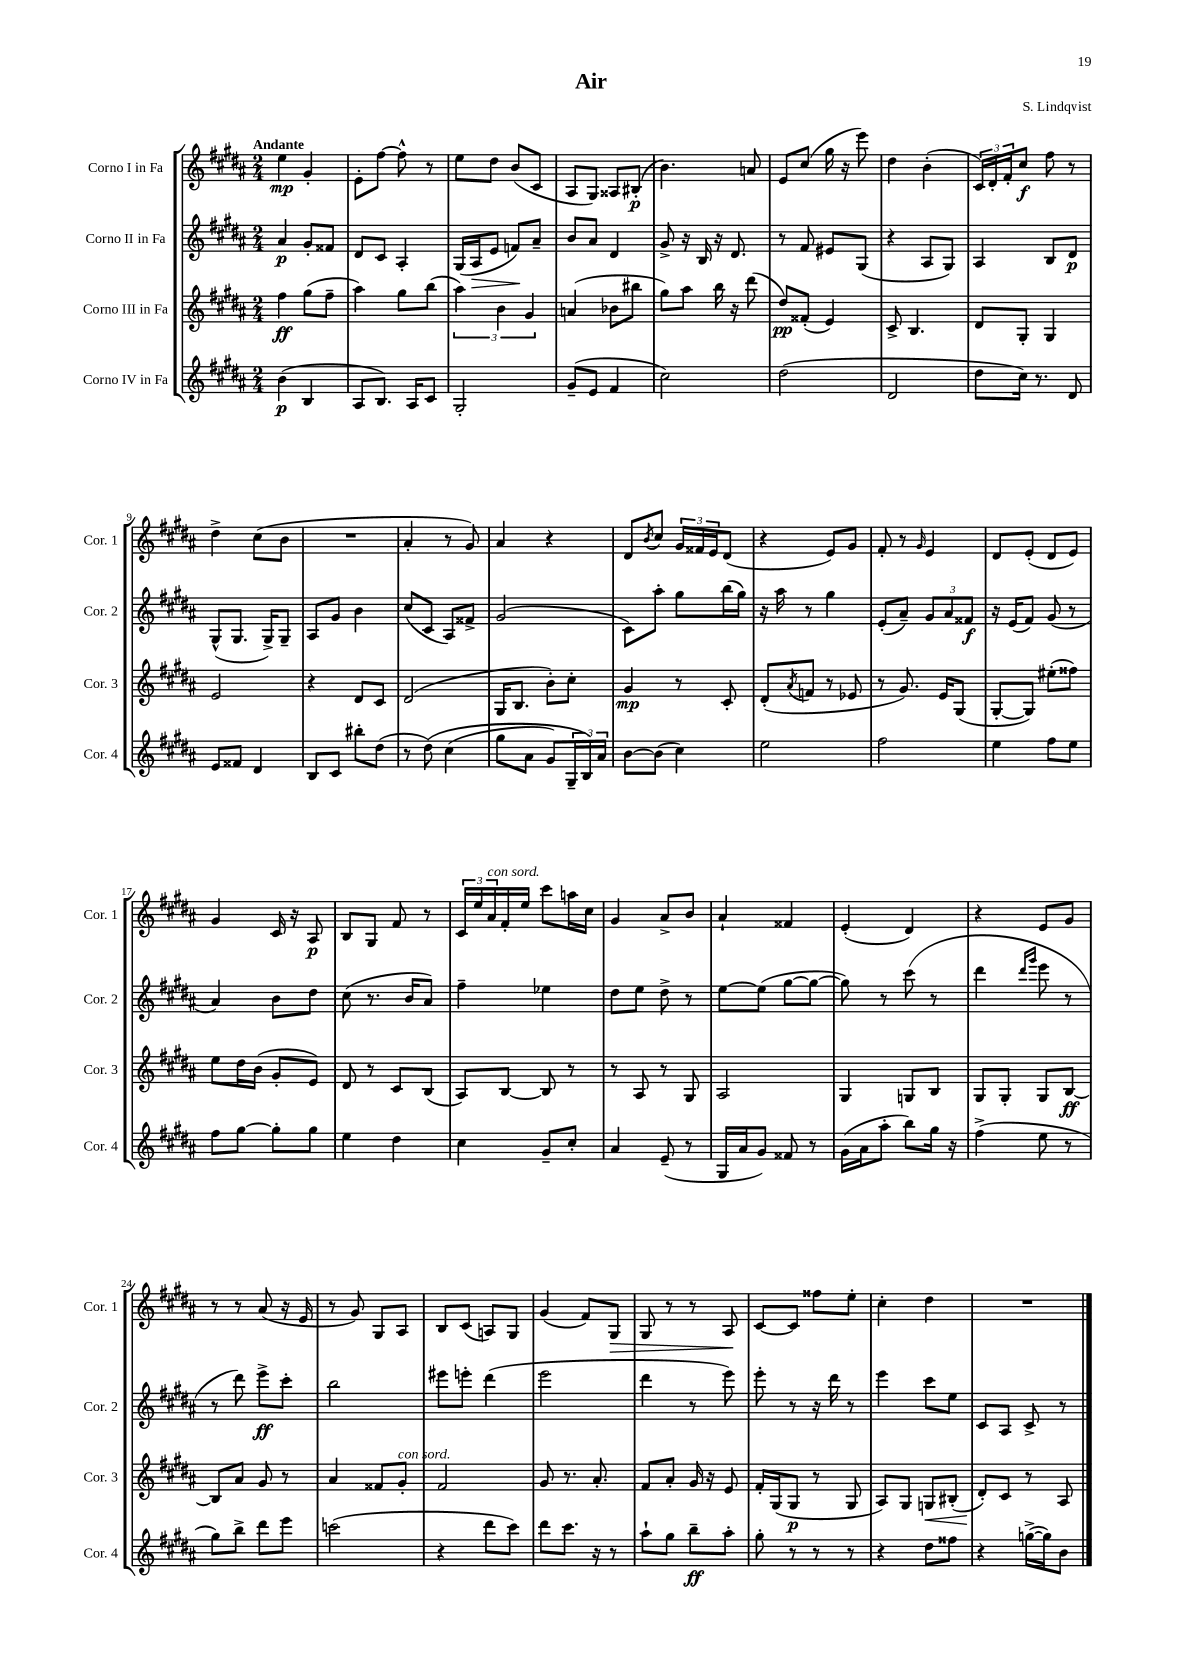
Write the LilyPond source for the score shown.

\header { title = "Air" composer = "S. Lindqvist" }
<<
\new StaffGroup <<
\new Staff = "s0" \with { instrumentName = "Corno I in Fa" shortInstrumentName = "Cor. 1" } {
    \clef treble \key b \major \numericTimeSignature \time 2/4 \tempo "Andante"
    e''4\mp gis'4-. |
    e'8-. fis''8~ fis''8-^ r8 |
    e''8 dis''8 b'8( cis'8 |
    ais8 gis8) aisis8 bis8-.\p( |
    b'4.) a'8 |
    e'8 cis''8( gis''16 r16 e'''8) |
    dis''4 b'4-.( |
    \tuplet 3/2 { cis'16) dis'16-. fis'16-. } cis''8\f fis''8 r8 |
    dis''4-> cis''8( b'8 |
    R2 |
    ais'4-. r8 gis'8) |
    ais'4 r4 |
    dis'8 \acciaccatura { b'8 } cis''8 \tuplet 3/2 { gis'16 fisis'16 e'16 } dis'8( |
    r4 e'8) gis'8 |
    fis'8-. r8 \grace { gis'16 } e'4 |
    dis'8 e'8-.( dis'8 e'8) |
    gis'4 cis'16 r16 ais8\p |
    b8 gis8 fis'8 r8 |
    \tuplet 3/2 { cis'16 e''16 ais'16^\markup { \italic "con sord." } } fis'16-. e''16 cis'''8 a''16 cis''16 |
    gis'4 ais'8-> b'8 |
    ais'4-! fisis'4 |
    e'4-.( dis'4) |
    r4 e'8 gis'8 |
    r8 r8 ais'8( r16 e'16 |
    r8 gis'8) gis8 ais8 |
    b8 cis'8( a8) gis8 |
    gis'4( fis'8) gis8\> |
    gis8 r8 r8 ais8\! |
    cis'8~ cis'8 fisis''8 e''8-. |
    cis''4-. dis''4 |
    R2 \bar "|." |
}
\new Staff = "s1" \with { instrumentName = "Corno II in Fa" shortInstrumentName = "Cor. 2" } {
    \clef treble \key b \major \numericTimeSignature \time 2/4
    ais'4\p gis'8-. fisis'8 |
    dis'8 cis'8 ais4-. |
    gis16( ais16\> e'8 f'8\!) ais'8-- |
    b'8 ais'8 dis'4 |
    gis'8-> r16 b16 r16 dis'8. |
    r8 fis'8 eis'8 gis8( |
    r4 ais8 gis8) |
    ais4 b8 dis'8\p |
    gis8-^( gis8. gis16->) gis8-- |
    ais8 gis'8 b'4 |
    cis''8( cis'8 ais8) fisis'8-> |
    gis'2( |
    cis'8) ais''8-. gis''8 b''16( gis''16) |
    r16 ais''16 r8 gis''4 |
    e'8-.( ais'8--) \tuplet 3/2 { gis'8 ais'8 fisis'8\f } |
    r16 e'16( fis'8) gis'8( r8 |
    ais'4) b'8 dis''8 |
    cis''8( r8. b'16 ais'8) |
    fis''4-- ees''4 |
    dis''8 e''8 dis''8-> r8 |
    e''8~ e''8( gis''8~ gis''8~ |
    gis''8) r8 cis'''8( r8 |
    dis'''4 \grace { dis'''16 gis'''16 } e'''8 r8 |
    r8 dis'''8) e'''8->\ff cis'''8-. |
    b''2 |
    eis'''8 e'''8-. dis'''4( |
    e'''2 |
    dis'''4 r8 e'''8) |
    e'''8-. r8 r16 dis'''16 r8 |
    e'''4 cis'''8 e''8 |
    cis'8 ais8 cis'8-> r8 \bar "|." |
}
\new Staff = "s2" \with { instrumentName = "Corno III in Fa" shortInstrumentName = "Cor. 3" } {
    \clef treble \key b \major \numericTimeSignature \time 2/4
    fis''4\ff gis''8( fis''8-- |
    ais''4) gis''8 b''8( |
    \tuplet 3/2 { ais''4) b'4 gis'4 } |
    a'4( bes'8 bis''8 |
    gis''8) ais''8 b''16 r16 dis'''8( |
    dis''8\pp) fisis'8-.( e'4) |
    cis'8-> b4. |
    dis'8 gis8-. gis4 |
    e'2 |
    r4 dis'8 cis'8 |
    dis'2( |
    gis16 b8. b'8-.) cis''8-. |
    gis'4\mp r8 cis'8-. |
    dis'8-.( \acciaccatura { ais'8 } f'8 r8 ees'8 |
    r8 gis'8.) e'16 gis8( |
    gis8~-. gis8) eis''8-.( fisis''8) |
    e''8 dis''16 b'16( gis'8-. e'8) |
    dis'8 r8 cis'8 b8( |
    ais8) b8~ b8 r8 |
    r8 ais8 r8 gis8 |
    ais2 |
    gis4 g8 b8 |
    gis8 gis8-. gis8 b8~\ff |
    b8 ais'8 gis'8 r8 |
    ais'4 fisis'8 gis'8-.^\markup { \italic "con sord." } |
    fis'2 |
    gis'8 r8. ais'8.-. |
    fis'8 ais'8-. gis'16 r16 e'8 |
    fis'16-. gis16( gis8\p r8 gis8 |
    ais8) gis8 g8\< bis8-.( |
    dis'8-.\!) cis'8 r8 ais8 \bar "|." |
}
\new Staff = "s3" \with { instrumentName = "Corno IV in Fa" shortInstrumentName = "Cor. 4" } {
    \clef treble \key b \major \numericTimeSignature \time 2/4
    b'4\p( b4 |
    ais8 b8.) ais16 cis'8 |
    gis2-. |
    gis'8--( e'8 fis'4 |
    cis''2) |
    dis''2( |
    dis'2 |
    dis''8 cis''16) r8. dis'8 |
    e'8 fisis'8 dis'4 |
    b8 cis'8 bis''8-. dis''8( |
    r8 dis''8)\( cis''4( |
    gis''8 ais'8 gis'8) \tuplet 3/2 { gis16-- b16\) ais'16 } |
    b'8~ b'8( cis''4) |
    e''2 |
    fis''2 |
    e''4 fis''8 e''8 |
    fis''8 gis''8~ gis''8-. gis''8 |
    e''4 dis''4 |
    cis''4 gis'8-- cis''8-. |
    ais'4 e'8--( r8 |
    gis16 ais'16 gis'8) fisis'8 r8 |
    gis'16( ais'16 ais''8-. b''8) gis''16 r16 |
    fis''4->( e''8 r8 |
    gis''8) b''8-> dis'''8 e'''8 |
    c'''2( |
    r4 dis'''8 cis'''8) |
    dis'''8 cis'''8. r16 r8 |
    ais''8-! gis''8 b''8--\ff ais''8-. |
    gis''8-. r8 r8 r8 |
    r4 dis''8 fisis''8 |
    r4 g''16~->( g''16) b'8 \bar "|." |
}
>>
>>
